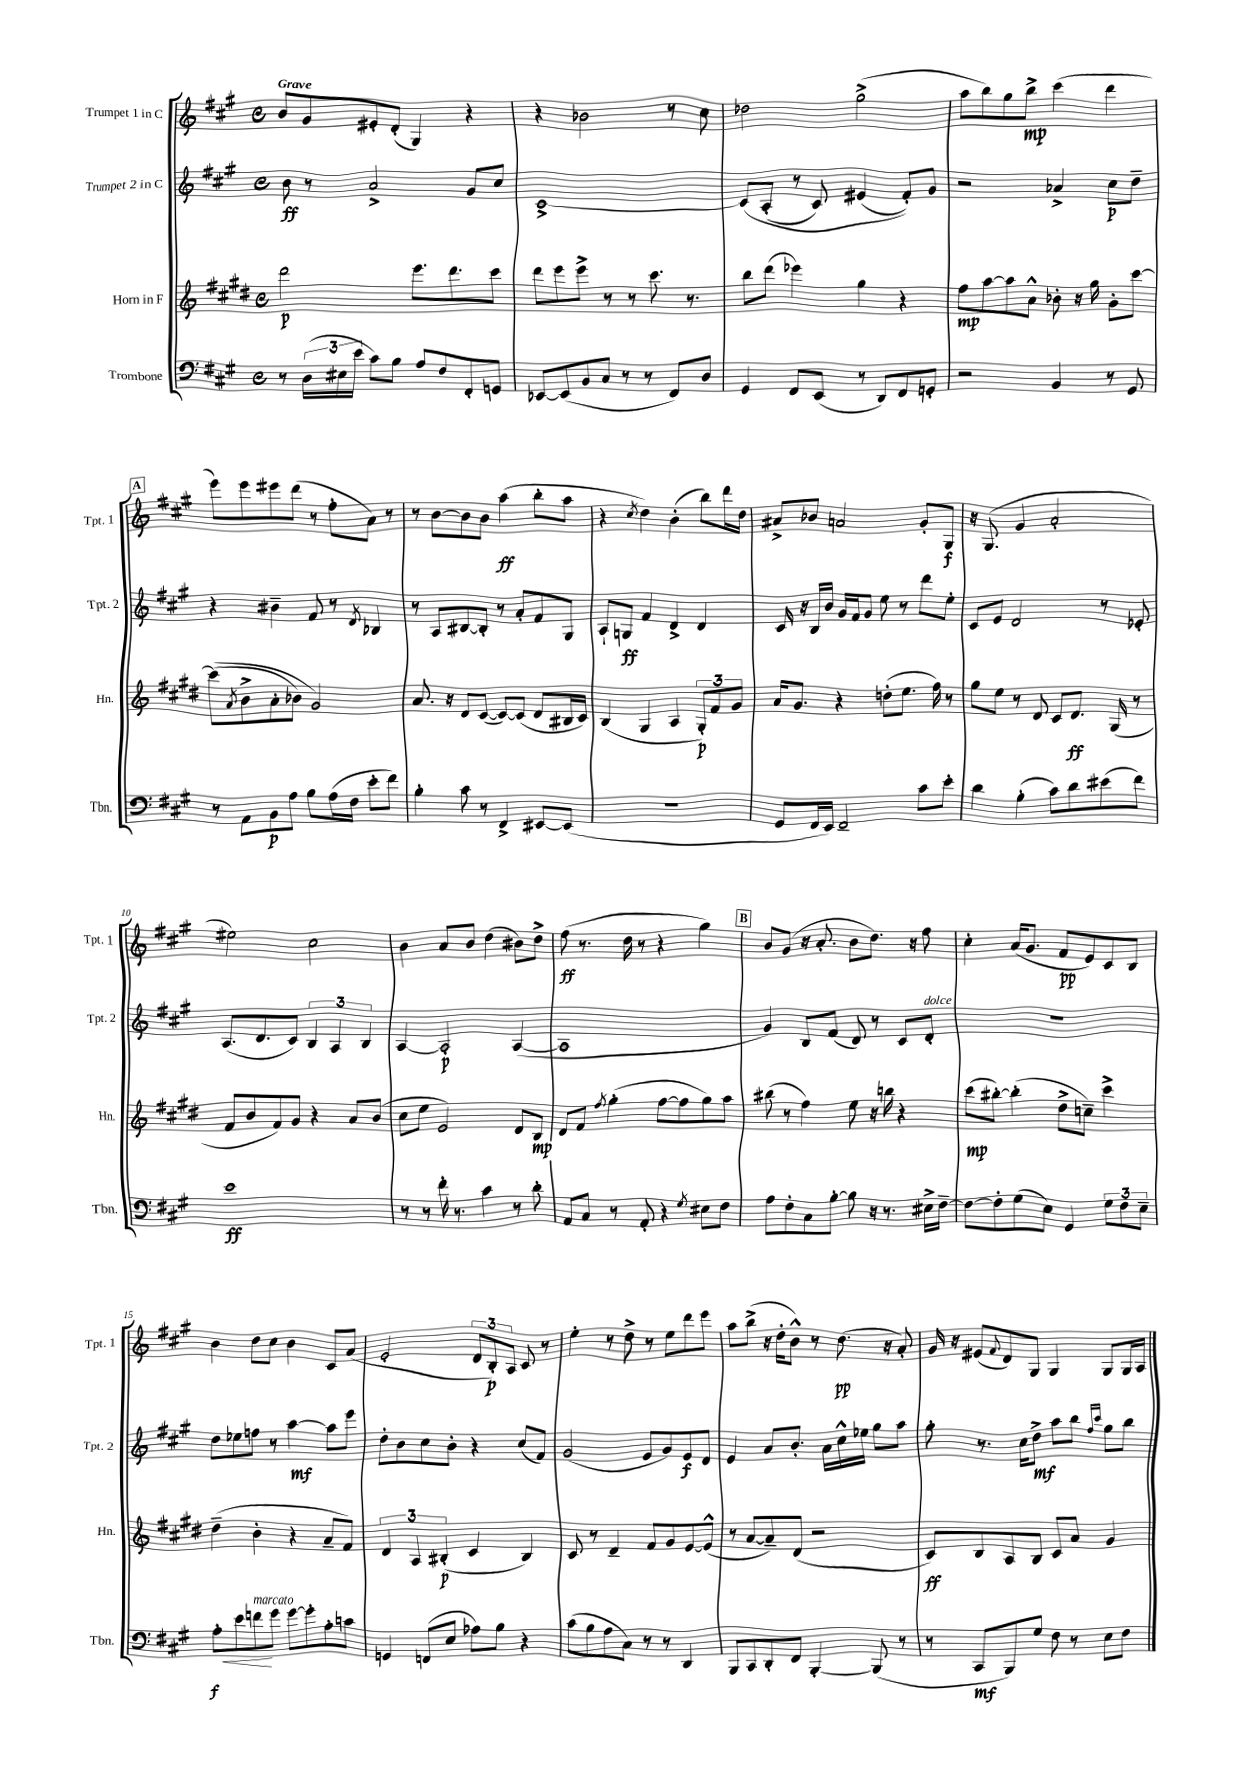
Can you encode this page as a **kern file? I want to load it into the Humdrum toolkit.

**kern	**dynam	**kern	**dynam	**kern	**dynam	**kern	**dynam
*part4	*part4	*part3	*part3	*part2	*part2	*part1	*part1
*staff4	*staff4	*staff3	*staff3	*staff2	*staff2	*staff1	*staff1
*I"Trombone	*	*I"Horn in F	*	*I"Trumpet 2 in C	*	*I"Trumpet 1 in C	*
*I'Tbn.	*	*I'Hn.	*	*I'Tpt. 2	*	*I'Tpt. 1	*
*clefF4	*	*clefG2	*	*clefG2	*	*clefG2	*
*k[f#c#g#]	*	*k[f#c#g#d#]	*	*k[f#c#g#]	*	*k[f#c#g#]	*
*M4/4	*	*M4/4	*	*M4/4	*	*M4/4	*
*met(c)	*	*met(c)	*	*met(c)	*	*met(c)	*
=1	=1	=1	=1	=1	=1	=1	=1
!	!	!	!	!	!	!LO:TX:a:B:t=Grave	!
8r	.	2ddd#\	p	8b\	ff	8b/L	.
(24D\LL	.	.	.	8r	.	8g#/	.
24E#X\	.	.	.	.	.	.	.
24e\JJ	.	.	.	.	.	.	.
8c#\L)	.	.	.	2a^/	.	8e#X'/	.
8B\J	.	.	.	.	.	(8d'/J	.
8A/L	.	8.eee\L	.	.	.	4G#/)	.
8F#/	.	.	.	.	.	.	.
.	.	8.ddd#\	.	.	.	.	.
8FF#'/	.	.	.	8g#/L	.	4r	.
8GGn/J	.	8ccc#\J	.	8cc#/J	.	.	.
=2	=2	=2	=2	=2	=2	=2	=2
[8EE-X/L	.	8ddd#\L	.	[1c#^	.	4r	.
(8EE-/]	.	8eee\	.	.	.	.	.
8BB/	.	8eee^\J	.	.	.	2b-X\	.
8C#/J	.	8r	.	.	.	.	.
8r	.	8r	.	.	.	.	.
8r	.	8.ccc#\	.	.	.	.	.
8FF#/L)	.	.	.	.	.	8r	.
.	.	8.r	.	.	.	.	.
8D/J	.	.	.	.	.	8cc#\	.
=3	=3	=3	=3	=3	=3	=3	=3
4GG#/	.	8bb\L	.	(8c#/L]	.	2dd-X\	.
.	.	(8ddd#\J	.	(8A'/J	.	.	.
8FF#/L	.	4eee-X\)	.	8r	.	.	.
(8EE/J	.	.	.	8c#/)	.	.	.
8r	.	4gg#\	.	(4e#X/	.	(2gg#^\	.
8DD/L)	.	.	.	.	.	.	.
8FF#/	.	4r	.	8f#'/L))	.	.	.
8GGn'/J	.	.	.	8g#/J	.	.	.
=4	=4	=4	=4	=4	=4	=4	=4
2r	.	8ff#\L	mp	2r	.	8aa\L	.
.	.	[8aa\	.	.	.	8bb\)	.
.	.	8aa\]	.	.	.	8gg#\	.
.	.	8a^^\J	.	.	.	8bb^\J	mp
4BB/	.	8b-X'\	.	4a-X^/	.	(4ccc#\	.
.	.	16r	.	.	.	.	.
.	.	16gg#\	.	.	.	.	.
8r	.	8g#'\L	.	8cc#\L	p	4ddd\	.
8GG#/	.	[8ccc#\J	.	8dd~\J	.	.	.
!!LO:LB:g=z
!!LO:REH:place=s1:t=A
=5	=5	=5	=5	=5	=5	=5	=5
8r	.	((8ccc#\L]	.	4r	.	8eee\L)	.
.	.	8qa/	.	.	.	.	.
8AA\L	.	8b^\	.	.	.	8eee\	.
8BB\	p	8a'\	.	4b#X~\	.	8eee#X\	.
8A\J	.	8b-X\J)	.	.	.	(8ddd\J	.
8B\L	.	2g#/)	.	8f#/	.	8r	.
(16A\L	.	.	.	8r	.	8ff#'\L	.
16F#\JJ	.	.	.	.	.	.	.
.	.	.	.	8qd/	.	.	.
8e'\L	.	.	.	4B-X/	.	8a\J)	.
8f#\J)	.	.	.	.	.	8r	.
=6	=6	=6	=6	=6	=6	=6	=6
4B'\	.	8.a/	.	8r	.	8r	.
.	.	.	.	8A/L	.	[8b\L	.
.	.	16r	.	.	.	.	.
8c#\	.	8d#/L	.	[8B#X/	.	8b\]	.
8r	.	([8c#/J	.	8B#'/J]	.	8b\J	.
4FF#^/	.	8c#/L_)	.	8r	.	(4aa\	ff
.	.	(8c#/J]	.	8a'/L	.	.	.
[8EE#X/L	.	8d#/L	.	8f#/	.	8bb'\L	.
(8EE#/J]	.	16B#X/L	.	8G#/J	.	8aa\J	.
.	.	16c#/JJ)	.	.	.	.	.
=7	=7	=7	=7	=7	=7	=7	=7
1r	.	(4B/	.	8A`/L	.	4r	.
.	.	.	.	8Gn/J	ff	.	.
.	.	.	.	.	.	8qcc#/	.
.	.	4G#/	.	4f#/	.	4dd\)	.
.	.	4A/	.	4d^/	.	(4b'\	.
.	.	12G#'/L)	p	4d/	.	8bb\L)	.
.	.	12f#/	.	.	.	.	.
.	.	.	.	.	.	16ddd\L	.
.	.	12g#/J	.	.	.	.	.
.	.	.	.	.	.	16dd\JJ	.
=8	=8	=8	=8	=8	=8	=8	=8
8GG#/L	.	16a/KL	.	16c#/	.	8a#X^/L	.
.	.	8.g#/J	.	16r	.	.	.
16FF#/L	.	.	.	16B/LL	.	8b-X/J	.
16EE/JJ)	.	.	.	16b/JJ	.	.	.
2FF#~/	.	4r	.	16g#/LL	.	2an/	.
.	.	.	.	16f#/J	.	.	.
.	.	.	.	8g#/J	.	.	.
.	.	(8ddn'\L	.	8ee\	.	.	.
.	.	8.ee\J	.	8r	.	.	.
8c#\L	.	.	.	8ddd\L	.	8g#'/L	.
.	.	16ff#\)	.	.	.	.	.
8e'\J	.	8r	.	8ee'\J	.	8G#/J	f
=9	=9	=9	=9	=9	=9	=9	=9
4d\	.	8gg#\L	.	8c#/L	.	16r	.
.	.	.	.	.	.	(8.G#/	.
.	.	8ee\J	.	8e/J	.	.	.
(4B'\	.	8r	.	2d/	.	4g#/	.
.	.	8d#/	.	.	.	.	.
8c#\L)	.	8c#/L	.	.	.	2a'/	.
8d\	.	8.d#/J	ff	.	.	.	.
(8e#X\	.	.	.	8r	.	.	.
.	.	(16G#/	.	.	.	.	.
8f#\J)	.	8r	.	8e-X'/	.	.	.
!!LO:LB:g=z
=10	=10	=10	=10	=10	=10	=10	=10
1e	ff	8f#/L	.	(8.A/L	.	2ee#X\)	.
.	.	8b/	.	.	.	.	.
.	.	.	.	8.d/	.	.	.
.	.	8f#/)	.	.	.	.	.
.	.	8g#/J	.	8c#/J)	.	.	.
.	.	4r	.	6B/	.	2cc#\	.
.	.	.	.	6A/	.	.	.
.	.	8a/L	.	.	.	.	.
.	.	.	.	6B/	.	.	.
.	.	(8b/J	.	.	.	.	.
=11	=11	=11	=11	=11	=11	=11	=11
8r	.	8cc#\L	.	[4A/	.	4b\	.
8r	.	8ee\J	.	.	.	.	.
16f#'\	.	2e/)	.	2A'/]	p	8a/L	.
8.r	.	.	.	.	.	.	.
.	.	.	.	.	.	8b/J	.
4c#\	.	.	.	.	.	(4dd\	.
8r	.	8d#/L	.	([4A/	.	8b#X\L)	.
8d'\	.	8B/J	mp	.	.	8dd^\J	.
=12	=12	=12	=12	=12	=12	=12	=12
8AA/L	.	8d#/L	.	1A]	.	(8ff#\	ff
8C#/J	.	8f#/J	.	.	.	8.r	.
.	.	8qff#/	.	.	.	.	.
8r	.	(4gg#'\	.	.	.	.	.
.	.	.	.	.	.	16dd\	.
8AA'/	.	.	.	.	.	8r	.
4r	.	[8ff#\L	.	.	.	4r	.
.	.	8ff#\]	.	.	.	.	.
8qG#/	.	.	.	.	.	.	.
8E#X\L	.	8gg#\)	.	.	.	4gg#\)	.
8F#\J	.	8aa\J	.	.	.	.	.
!!LO:REH:place=s1:t=B
=13	=13	=13	=13	=13	=13	=13	=13
8A\L	.	(8bb#X\	.	4g#/)	.	8b/L	.
8F#'\	.	8r	.	.	.	(8g#/J	.
8C#\	.	4ff#\)	.	8B/L	.	16r	.
.	.	.	.	.	.	8.a'/	.
[8B'\J	.	.	.	(8f#/J	.	.	.
8B\]	.	8ee\	.	8d/)	.	8b\L	.
16r	.	16r	.	8r	.	8.dd\J)	.
8.r	.	16bbn\	.	.	.	.	.
.	.	4r	.	8c#/L	.	.	.
.	.	.	.	.	.	16r	.
!	!	!	!	!LO:TX:a:i:t=dolce	!	!	!
16E#X^\LL	.	.	.	8d'/J	.	8ff#\	.
[16F#~\JJ	.	.	.	.	.	.	.
=14	=14	=14	=14	=14	=14	=14	=14
8F#\L_	.	(8ccc#\L	mp	1r	.	4cc#'\	.
8F#'\]	.	[8bb#X'\J)	.	.	.	.	.
(8G#\	.	(4bb#'\]	.	.	.	(16a/KL	.
.	.	.	.	.	.	8.g#/J	.
8E\J)	.	.	.	.	.	.	.
4GG#/	.	8dd#^\L	.	.	.	8f#/L	pp
.	.	8ccn~\J)	.	.	.	8e/)	.
12G#\L	.	4ccc#^\	.	.	.	8c#/	.
12F#\	.	.	.	.	.	.	.
.	.	.	.	.	.	8B/J	.
12E~\J	.	.	.	.	.	.	.
!!LO:LB:g=z
=15	=15	=15	=15	=15	=15	=15	=15
!	!LO:HP:b	!	!	!	!	!	!
8A'\L	< f	(4dd#~\	.	8dd\L	.	4b\	.
8e\	.	.	.	8ee-X\	.	.	.
!LO:TX:a:i:t=marcato	!	!	!	!	!	!	!
8fn\	.	4b'\	.	8ffn\J	.	8dd\L	.
8g#\J	[	.	.	8r	.	8cc#\J	.
[8g#\L	.	4r	.	[4aa\	mf	4b\	.
8g#'\]	.	.	.	.	.	.	.
8A'\	.	8a~/L	.	8aa\L]	.	8c#/L	.
8cn\J	.	8f#/J)	.	8eee\J	.	(8a/J	.
=16	=16	=16	=16	=16	=16	=16	=16
4GGn/	.	6d#/	.	8dd'\L	.	2e'/	.
.	.	.	.	8b\	.	.	.
.	.	6A/	.	.	.	.	.
(8FFn/L	.	.	.	8cc#\	.	.	.
.	.	(6B#X'/	p	.	.	.	.
8E/J	.	.	.	8b'\J	.	.	.
8A-X\L)	.	4c#/	.	4r	.	12d/L	.
.	.	.	.	.	.	12B'/)	p
8B\J	.	.	.	.	.	.	.
.	.	.	.	.	.	12A/J	.
4r	.	4B#/)	.	(8cc#/L	.	8c#/	.
.	.	.	.	8f#/J)	.	8r	.
=17	=17	=17	=17	=17	=17	=17	=17
(8c#\L	.	8c#/	.	(2g#/	.	4ee'\	.
8B\	.	8r	.	.	.	.	.
8A\	.	4d#~/	.	.	.	8r	.
8C#\J)	.	.	.	.	.	8dd^\	.
8r	.	8f#/L	.	8e/L	.	8r	.
8r	.	8g#/	.	8g#/)	.	8ee\L	.
4DD/	.	[8e/	.	8e/	f	8ddd\	.
.	.	(8e^^/J]	.	8d/J	.	8eee\J	.
=18	=18	=18	=18	=18	=18	=18	=18
8BBB/L	.	8r	.	4e/	.	8aa\L	.
8CC#/	.	[8a/L	.	.	.	(8bb^\J	.
8DD'/	.	8a~/])	.	8a/L	.	16r	.
.	.	.	.	.	.	16dd'\KL	.
8FF#/J	.	(8d#/J	.	8.b'/J	.	8b^^\J)	.
[4BBB'/	.	2r	.	.	.	8r	.
.	.	.	.	16a\LL	.	.	.
.	.	.	.	16cc#^^\	.	(8.dd\	pp
.	.	.	.	16ee-X\JJ	.	.	.
(8BBB/]	.	.	.	8gg#\L	.	.	.
.	.	.	.	.	.	16r	.
8r	.	.	.	8aa\J	.	8a'/)	.
=19	=19	=19	=19	=19	=19	=19	=19
8r	.	8c#/L)	ff	8gg#'\	.	16g#/	.
.	.	.	.	.	.	16r	.
8CC#/L	mf	8B/	.	8.r	.	(8e#X/L	.
.	.	.	.	.	.	8qqf#/	.
8BBB/)	.	8A/	.	.	.	8d/)	.
.	.	.	.	16cc#\KL	.	.	.
8G#/J	.	8B/J	.	8dd^\J	mf	8G#/J	.
8F#\	.	8c#/L	.	8aa\L	.	4G#/	.
8r	.	8a/J	.	8bb\J	.	.	.
.	.	.	.	16qqff#/LL	.	.	.
.	.	.	.	16qqccc#/JJ	.	.	.
8E\L	.	4g#/	.	8gg#\L	.	8G#/L	.
8F#\J	.	.	.	8bb\J	.	16G#/L	.
.	.	.	.	.	.	16A/JJ	.
==	==	==	==	==	==	==	==
*-	*-	*-	*-	*-	*-	*-	*-
